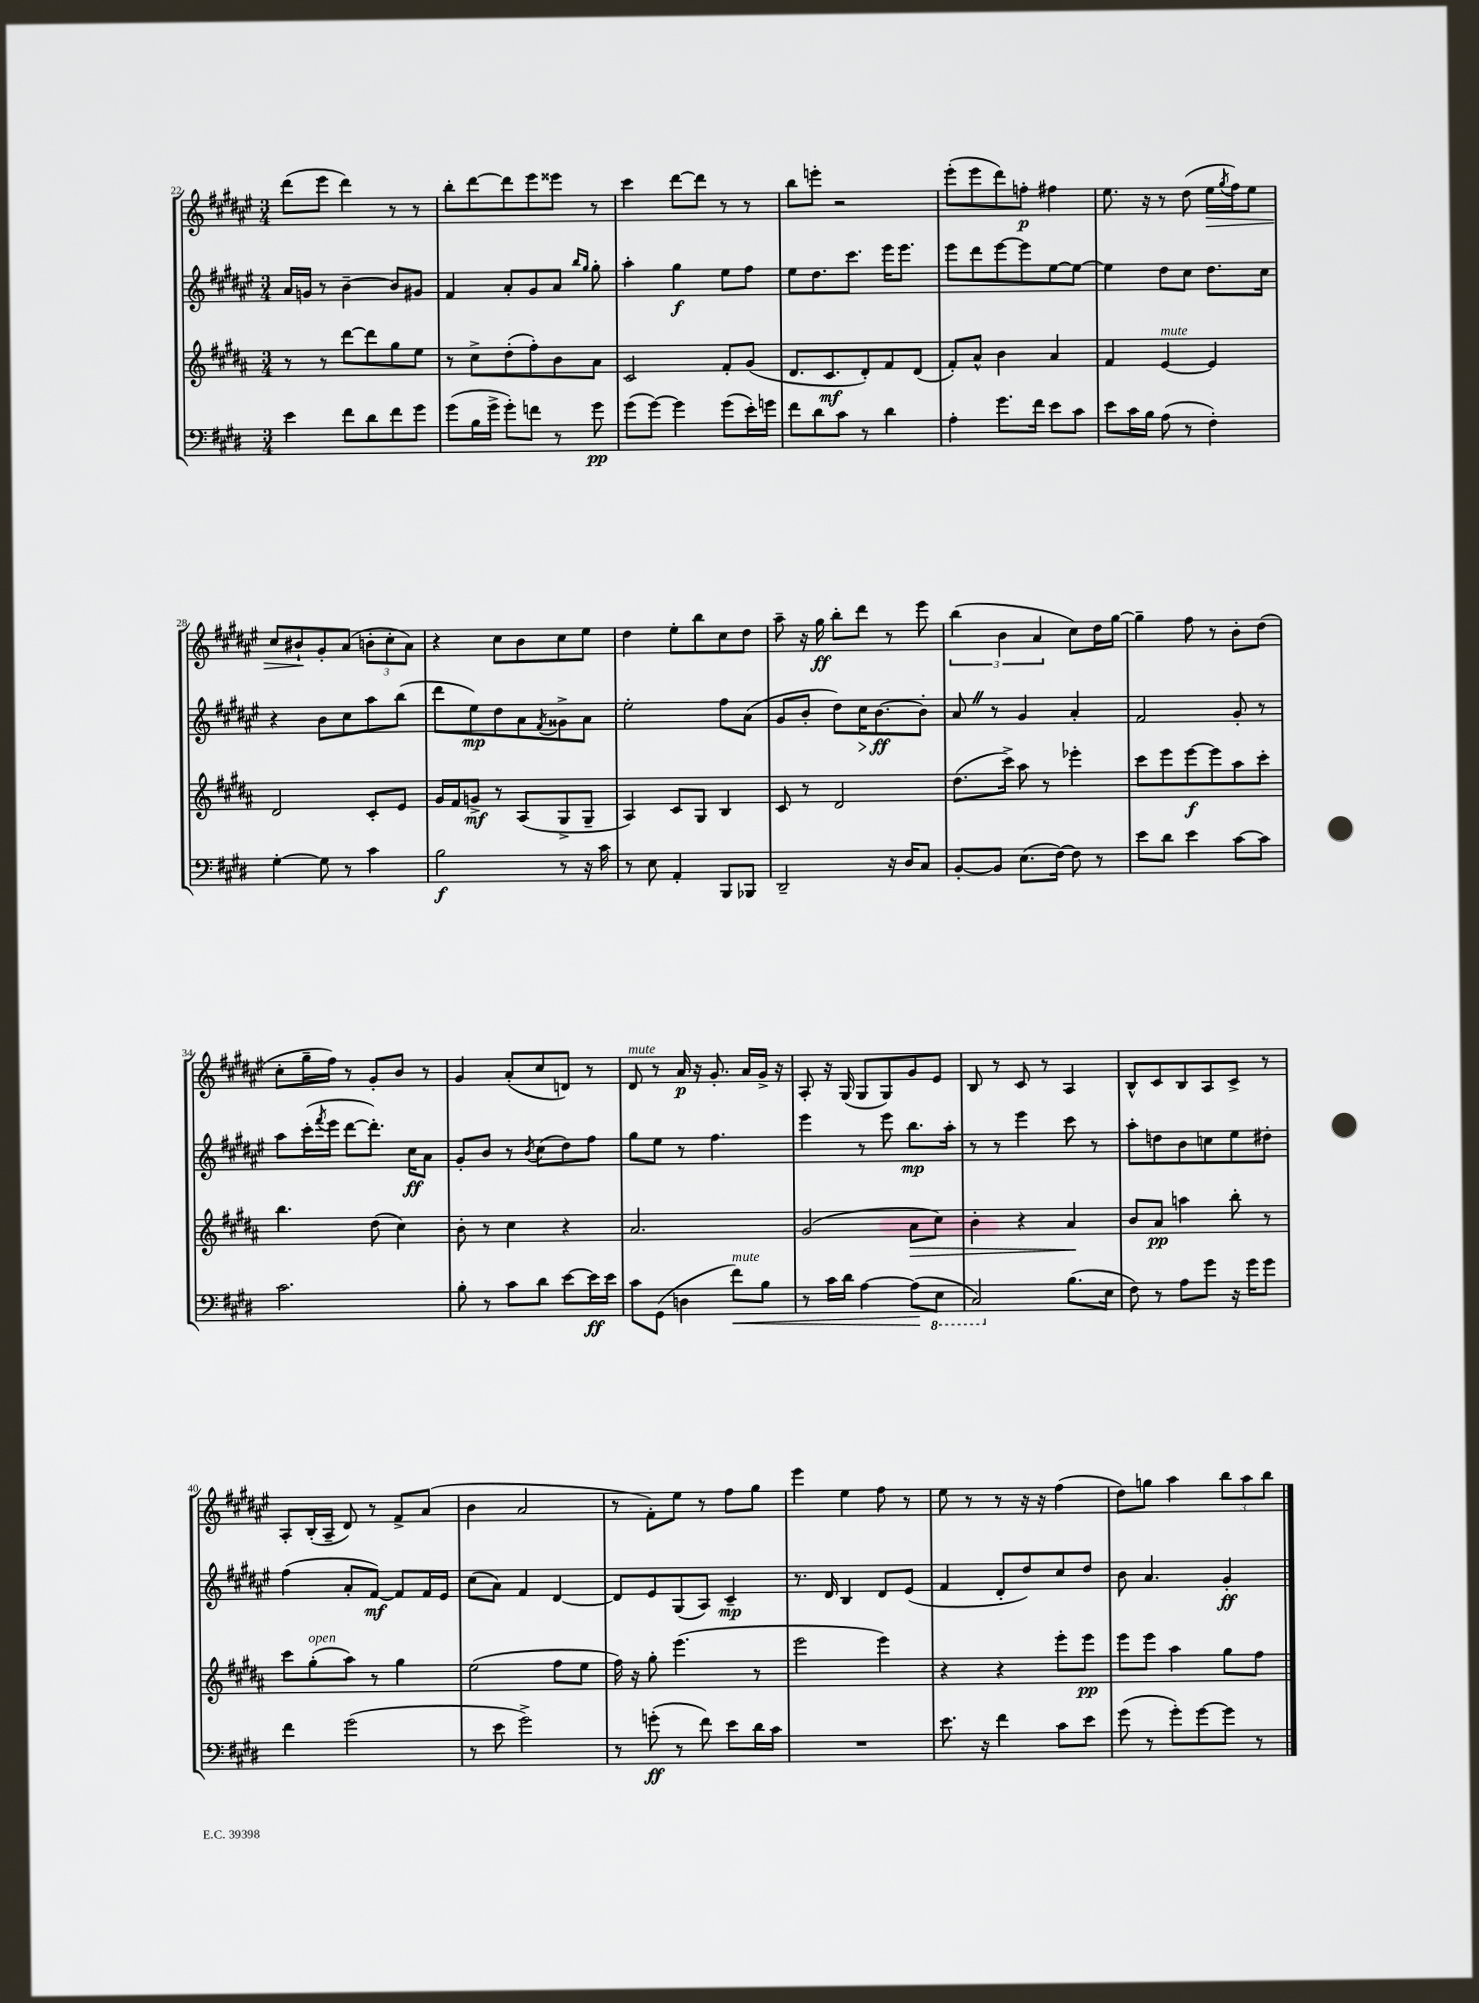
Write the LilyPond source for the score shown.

<<
\new StaffGroup <<
\new Staff = "s0" {
    \clef treble \key fis \major \numericTimeSignature \time 3/4
    dis'''8( eis'''8 dis'''4) r8 r8 |
    b''8-. dis'''8~ dis'''8 eis'''8 eisis'''8 r8 |
    cis'''4 dis'''8~ dis'''8 r8 r8 |
    b''8 e'''8-. r2 |
    eis'''8-.( eis'''8 dis'''8) f''8-.\p fis''4 |
    eis''8. r16 r8 dis''8( eis''16\> \acciaccatura { gis''8 } fis''16) eis''8 |
    cis''8 bis'8-!\! gis'8-. ais'8( \tuplet 3/2 { b'8-. cis''8-. ais'8) } |
    r4 cis''8 b'8 cis''8 eis''8 |
    dis''4 eis''8-. b''8 cis''8 dis''8 |
    ais''8-- r16 gis''16\ff b''8-. dis'''8 r8 eis'''8 |
    \tuplet 3/2 { b''4( b'4 ais'4 } cis''8) dis''16 gis''16~ |
    gis''4-- fis''8 r8 b'8-. dis''8( |
    cis''8-. gis''16-- fis''16) r8 gis'8-. b'8 r8 |
    gis'4 ais'8-.( cis''8 d'8) r8 |
    dis'8^\markup { \italic "mute" } r8 ais'16\p r16 gis'8.-. ais'16 gis'16-> r16 |
    ais8-. r16 gis16( gis8 gis8) gis'8 eis'8 |
    b8 r8 cis'8 r8 ais4 |
    b8-^ cis'8 b8 ais8 cis'8-> r8 |
    ais8-. b16-.( ais16-- dis'8) r8 fis'8-> ais'8( |
    b'4 ais'2 |
    r8 fis'8-.) eis''8 r8 fis''8 gis''8 |
    eis'''4 eis''4 fis''8 r8 |
    eis''8 r8 r8 r16 r16 fis''4( |
    dis''8) g''8 ais''4 \tuplet 3/2 { b''8 ais''8 b''8 } \bar "|." |
}
\new Staff = "s1" {
    \clef treble \key fis \major \numericTimeSignature \time 3/4
    ais'16 g'16 r8 b'4~-- b'8 gis'8 |
    fis'4 ais'8-. gis'8 ais'8 \grace { b''16 gis''16 } gis''8-. |
    ais''4-. gis''4\f eis''8 fis''8 |
    eis''8 dis''8. cis'''8. eis'''16 eis'''8. |
    eis'''8 dis'''8 eis'''8~ eis'''8 eis''8~ eis''8~ |
    eis''4 dis''8 cis''8 dis''8. cis''16 |
    r4 b'8 cis''8 ais''8 b''8( |
    dis'''8 eis''8\mp) dis''8 ais'8 \acciaccatura { fis'8 } gisis'8-> ais'8 |
    eis''2-. fis''8 ais'8( |
    gis'8 b'8-. dis''8) cis''16\> b'8.~\ff\! b'8-. |
    ais'8 \once \override BreathingSign.text = \markup { \musicglyph "scripts.caesura.straight" } \breathe r8 gis'4 ais'4-. |
    fis'2 gis'8-. r8 |
    ais''8 cis'''16-.( \acciaccatura { fis'''8 } eis'''16 dis'''8~ dis'''8.-.) cis''16\ff ais'8 |
    gis'8-. b'8 r8 \acciaccatura { b'8 } cis''8( dis''8) fis''8 |
    gis''8 eis''8 r8 fis''4. |
    eis'''4 r8 eis'''8 b''8.\mp ais''16-. |
    r8 r8 eis'''4 cis'''8 r8 |
    ais''8-. d''8 b'8 c''8 eis''8 dis''8-. |
    fis''4( ais'8-. fis'8~\mf) fis'8 fis'16 eis'16 |
    cis''8( ais'8) fis'4 dis'4~ |
    dis'8 eis'8 gis8( ais8) cis'4--\mp |
    r8. dis'16 b4 dis'8 eis'8( |
    fis'4 dis'8-. dis''8) cis''8 dis''8 |
    b'8 ais'4. gis'4-.\ff \bar "|." |
}
\new Staff = "s2" {
    \clef treble \key b \major \numericTimeSignature \time 3/4
    r8 r8 dis'''8~ dis'''8 gis''8 e''8 |
    r8 cis''8-> dis''8-.( fis''8-.) b'8 ais'8 |
    cis'2 fis'8-. gis'8( |
    dis'8. cis'8.\mf dis'8-.) fis'8 dis'8( |
    fis'8-.) ais'8-^ b'4 ais'4 |
    fis'4 e'4~^\markup { \italic "mute" } e'4 |
    dis'2 cis'8-. e'8 |
    gis'16 fis'16 g'8->\mf r8 ais8( gis8-> gis8-- |
    ais4) cis'8 gis8 b4 |
    cis'8 r8 dis'2 |
    dis''8.( cis'''16->) ais''8 r8 ees'''4-. |
    cis'''8 e'''8 e'''8~\f e'''8 ais''8 cis'''8-. |
    b''4. dis''8( cis''4) |
    b'8-. r8 cis''4 r4 |
    ais'2. |
    gis'2( ais'8\> cis''8) |
    b'4-. r4 ais'4\! |
    b'8 ais'8\pp a''4 b''8-. r8 |
    cis'''8 gis''8-.^\markup { \italic "open" }( ais''8) r8 gis''4 |
    e''2( fis''8 e''8 |
    fis''16) r16 gis''8-. e'''4.( r8 |
    e'''2 e'''4) |
    r4 r4 e'''8-. e'''8\pp |
    e'''8 e'''8 ais''4 gis''8 fis''8 \bar "|." |
}
\new Staff = "s3" {
    \clef bass \key e \major \numericTimeSignature \time 3/4
    e'4 fis'8 dis'8 fis'8 gis'8 |
    gis'8( b16 gis'16-> gis'8-.) f'8 r8 gis'8\pp |
    gis'8( gis'8~) gis'4 gis'8( e'16-.) g'16 |
    fis'8 dis'8 cis'8 r8 dis'4 |
    a4-. gis'8. fis'16 e'8 cis'8 |
    e'8 cis'16 b16 a8( r8 fis4-.) |
    gis4~-. gis8 r8 cis'4 |
    b2\f r8 r16 cis'16 |
    r8 e8 a,4-. b,,8 bes,,8 |
    dis,2-- r16 dis16 cis8 |
    b,8~-. b,8 e8.( fis16~) fis8 r8 |
    e'8 dis'8 e'4 cis'8~ cis'8 |
    cis'2. |
    b8-. r8 cis'8 dis'8 e'8~ e'16\ff e'16 |
    cis'8 gis,8( d4 fis'8\<^\markup { \italic "mute" }) b8 |
    r8 cis'16 dis'16 a4~ a8\!( \ottava #-1 e,8 |
    cis,2) \ottava #0 b8.( e16 |
    fis8) r8 a8 gis'8 r16 gis'16 gis'8 |
    fis'4 gis'2( |
    r8 e'8 gis'2->) |
    r8 g'8-.\ff( r8 fis'8) e'8 dis'16 cis'16 |
    R2. |
    e'8. r16 fis'4 cis'8 e'8 |
    gis'8( r8 gis'8-.) gis'8~ gis'8 r8 \bar "|." |
}
>>
>>
\layout { \context { \Score currentBarNumber = #22 } }
